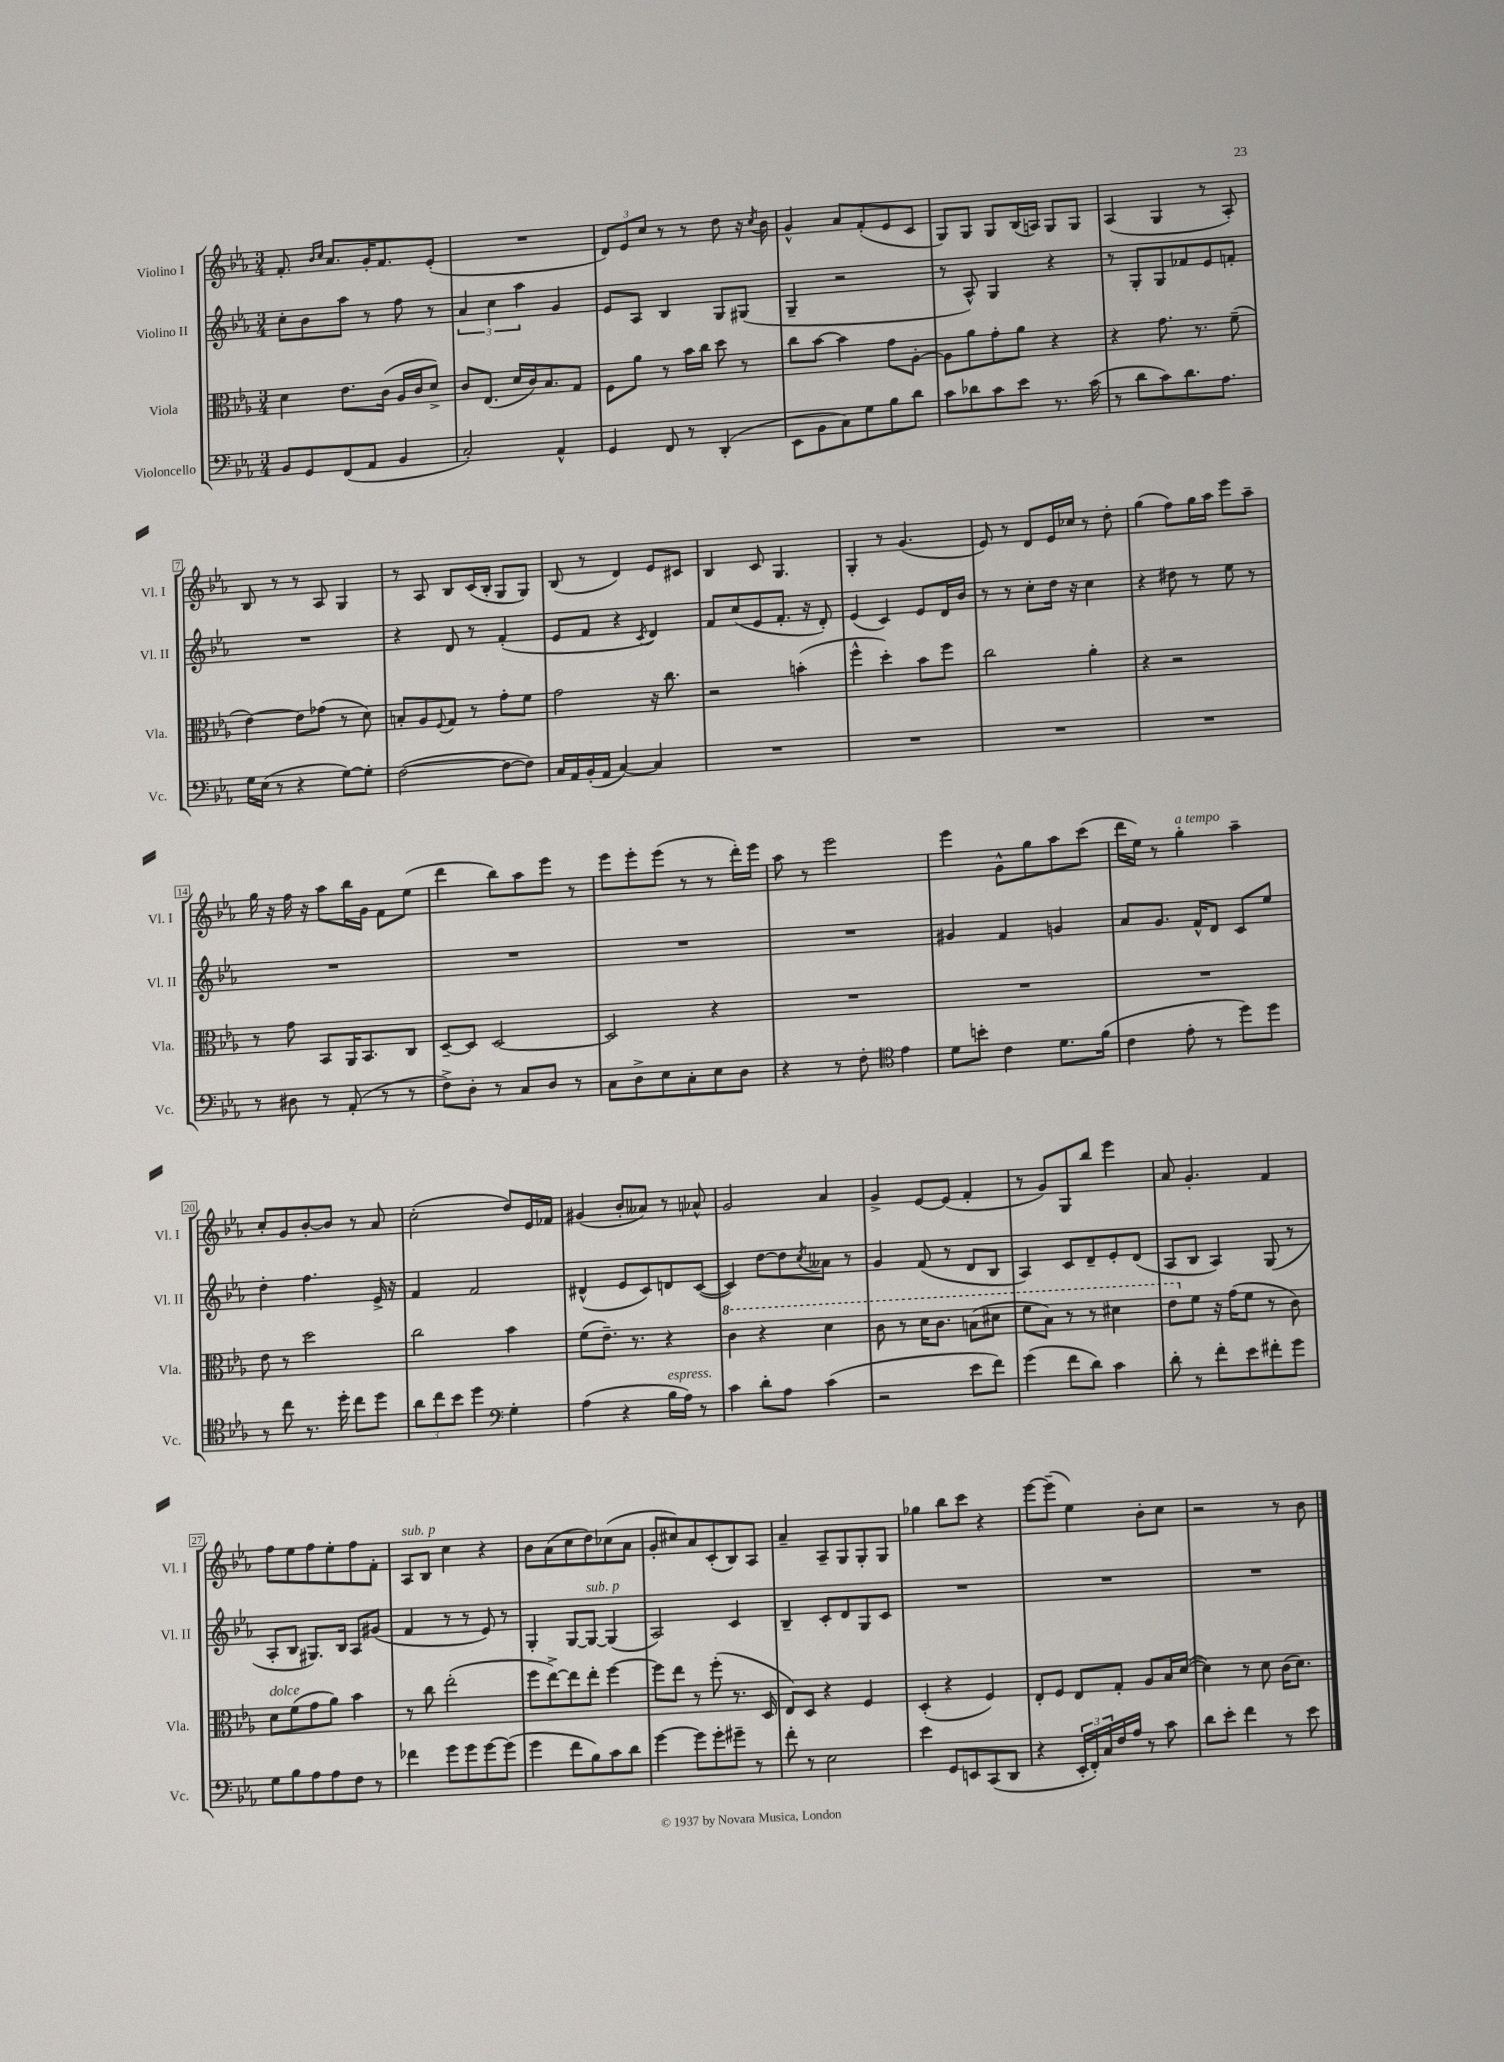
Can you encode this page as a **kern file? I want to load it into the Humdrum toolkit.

**kern	**kern	**kern	**kern
*staff4	*staff3	*staff2	*staff1
*clefF4	*clefC3	*clefG2	*clefG2
*k[b-e-a-]	*k[b-e-a-]	*k[b-e-a-]	*k[b-e-a-]
*M3/4	*M3/4	*M3/4	*M3/4
8BB-	4d	8cc'	8.f'
8GG	.	8b-	.
.	.	.	16qqb-
.	.	.	16qqcc
.	.	.	8.a-
(8FF	8.e-	8aa-	.
8AA-	.	8r	16g'
.	(16c	.	8.f
4BB-	16A-	8ff	.
.	16c	.	.
.	8d^)	8r	(8e-'
=	=	=	=
2C')	8c	6a-	2.r
.	(8.E-	.	.
.	.	6cc	.
.	16d	.	.
.	.	6aa-	.
.	16c)	.	.
.	8.B-	.	.
4AA-^^	.	4g	.
.	8G	.	.
=	=	=	=
4GG	8F	8e-	12d)
.	.	.	12e-
.	8a-	8A-	.
.	.	.	12cc
8FF	8r	4B-	8r
8r	16b-	.	8r
.	16cc	.	.
(4DD'	8dd	8G	8dd
.	8r	(8G#	16r
.	.	.	8qcc
.	.	.	16b-
=	=	=	=
8EE-	8cc	4G~	4g^^
8BB-	[8b-	.	.
8C)	4b-]	2r	8a-
8G	.	.	(8f'
8B-	8g	.	8e-
8d	[8A-'	.	8c
=	=	=	=
8c	8A-]	8r	8G)
8d-	8a-	8A-^^)	8G
8c	8g'	4G	8G
8e-	8a-	.	(16B-
.	.	.	16A)
8.r	4r	4r	8G
.	.	.	8G
(16c	.	.	.
=	=	=	=
8r	4r	8r	(4A-
8d	.	8G'	.
8c)	8.g	8G	4G
8.d	.	8f-	.
.	8.r	.	.
.	.	8e-	8r
8.A-	.	.	.
.	(8f~	8f'	8A-')
=	=	=	=
16G	[4e-)	2.r	8B-
(16E-	.	.	.
8r	.	.	8r
4r	8e-]	.	8r
.	(8g-	.	8A-
[8G)	8r	.	4G
8G']	8d)	.	.
=	=	=	=
([2F	8B'	4r	8r
.	8A-	.	8A-
.	8qqF	.	.
.	8G	8d	8B-
.	8r	8r	(16c
.	.	.	16B-'
8F_	8g'	(4f'	8G
8F])	8f	.	8G)
=	=	=	=
16C	2g	8e-	(8B-
16AA-	.	.	.
(16BB-'	.	8f	8r
16AA-	.	.	.
[4C)	.	4r	4d)
.	.	8qc	.
4C]	16r	4d)	8e-
.	8.cc	.	.
.	.	.	8c#
=	=	=	=
2.r	2r	8f	4B-
.	.	(8cc	.
.	.	8e-	8c
.	.	8.f'	4.G
.	(4b'	.	.
.	.	16r	.
.	.	8d')	.
=	=	=	=
2.r	4ff^^	(4e-	4G'
.	4dd')	4c)	8r
.	.	.	(4.g
.	8b-	8e-	.
.	8ff	16d	.
.	.	16b-	.
=	=	=	=
2.r	2cc	8r	8e-)
.	.	8r	8r
.	.	8cc'	8d
.	.	16dd	16e-
.	.	16r	16cc-
.	4a-'	4cc	8r
.	.	.	8dd'
=	=	=	=
2.r	4r	4r	(4gg
.	2r	8dd#	8ff)
.	.	8r	16gg
.	.	.	16aa-
.	.	8ee-	8eee-
.	.	8r	8aa-~
=	=	=	=
8r	8r	2.r	16gg
.	.	.	16r
8D#	8g	.	16ff
.	.	.	16r
8r	8BB-	.	8aa-
(8AA-'	16AA-	.	16bb-
.	8.BB-	.	16g
8r	.	.	8f
8r	8C	.	(8ee-
=	=	=	=
8F^)	[8D~	2.r	4ddd
8D'	8D]	.	.
8r	[2D	.	8bb-)
8C	.	.	8aa-
8D	.	.	8eee-
8r	.	.	8r
=	=	=	=
8C	2D]	2.r	8eee-
8D^	.	.	8eee-'
8E-	.	.	(8eee-
8C'	.	.	8r
8E-	4r	.	8r
8D	.	.	16ddd')
.	.	.	16eee-
=	=	=	=
4r	2.r	2.r	8aa-
.	.	.	8r
8r	.	.	2eee-
8F'	.	.	.
*clefC4	*	*	*
4e-	.	.	.
=	=	=	=
8d	2.r	4g#	4eee-
8b'	.	.	.
4c	.	4f	8g^^
.	.	.	8gg
8.d	.	4g	8aa-
.	.	.	(8ccc
(16f	.	.	.
=	=	=	=
4c	2.r	8a-	16ddd
.	.	.	16ee-)
.	.	8.g	8r
8e-'	.	.	4gg'
.	.	16f^^	.
8r	.	8d	.
8dd)	.	8c	4aa-~
8dd	.	8ee-	.
=	=	=	=
8r	8e-	4dd'	8cc'
8cc	8r	.	8g
8.r	2dd	4.ff	[8b-'
.	.	.	8b-]
16dd'	.	.	.
8cc	.	.	8r
8dd	.	16e-^	8a-
.	.	16r	.
=	=	=	=
12a-	2cc	4f	(2cc'
12cc	.	.	.
12b-	.	.	.
4dd	.	2f	.
*clefF4	*	*	*
4G'	4b-	.	8dd)
.	.	.	16e-
.	.	.	16f-
=	=	=	=
(4A-	(8f	(4d#^^	(4g#
.	8.e-~)	.	.
4r	.	8e-	8b-'
.	8.r	.	.
.	.	8c)	8a--)
16B-	4r	8d	8r
16A-)	.	.	.
8r	.	([8c	8a-^^
=	=	=	=
4c	4cc	4c])	2g
8d'	4r	[8dd	.
8A-	.	8dd]	.
.	.	8qcc	.
(4c	4dd	8a--	4a-
.	.	8r	.
=	=	=	=
2r	8cc	4g	4g^
.	8r	.	.
.	16dd	(8f	[8e-
.	8.cc	.	.
.	.	8r	(8e-]
8e-	(8b	8d	4f'
8f)	8dd#	8B-	.
=	=	=	=
(4g	8ff	4A-)	8r
.	8b-)	.	8g)
8f	8r	8c	8G
8d)	8r	8d~	8bb-
4c	4dd#	8e-'	4eee-
.	.	(8d	.
=	=	=	=
8d'	8ee-	8A-	8a-
8r	8f	8B-	4.g'
8f'	16r	4A-)	.
.	(16g	.	.
8e-	8f	.	.
8f#'	8r	(8G	4f
8g	8c)	8r	.
=	=	=	=
8G	8d	8A-'	8ff
8B-	(8f	8B-	8ee-
8A-	8g	8.G#)	8ff
8A-	8a-)	.	8ee-'
.	.	16B-	.
8F	4b-	8A-	8ff
8r	.	(8g#	8f'
=	=	=	=
4f-	8r	4f	8A-
.	8cc	.	8B-
8g	(2ee-'	8r	4cc
8g	.	8r	.
[8g	.	8e-)	4r
(8g]	.	8r	.
=	=	=	=
4g	8ff	4G'	8b-
.	[8ee-^)	.	(8a-
8f	8ee-]	[8G	8cc
8B-)	8ee-'	8G_	8dd)
8c	[4ff	(4G]	(8cc-
8d	.	.	8a-
=	=	=	=
[4g	8ff]	2A-)	8g'
.	8ee-	.	8cc#)
8g]	8r	.	8a-
8g'	(8ff'	.	(8c'
8g#~	8.r	4c	8B-)
8r	.	.	8A-
.	16D	.	.
=	=	=	=
8f'	8E-)	4B-~	4a-~
8r	8D	.	.
2E-	4r	8c'	8A-~
.	.	8d	8G
.	4F	8G	8G'
.	.	8c	8G
=	=	=	=
4e-	(4D'	2.r	4gg-
8GG	4r	.	8bb-
8EE	.	.	8ccc
(8CC	4F)	.	4r
8DD	.	.	.
=	=	=	=
4r	8E-'	2.r	[8eee-
.	8F	.	(8eee-~]
24EE-'	8E-	.	4ee-)
24FF')	.	.	.
24C	.	.	.
16F	8G'	.	.
16A-	.	.	.
8r	8A-	.	8b-'
8c	16B-	.	8cc
.	([16d	.	.
=	=	=	=
8d	4d])	2.r	2r
8e-'	.	.	.
4f	8r	.	.
.	8d	.	.
8r	(16c	.	8r
.	8.d)	.	.
8e-	.	.	8b-
==	==	==	==
*-	*-	*-	*-
